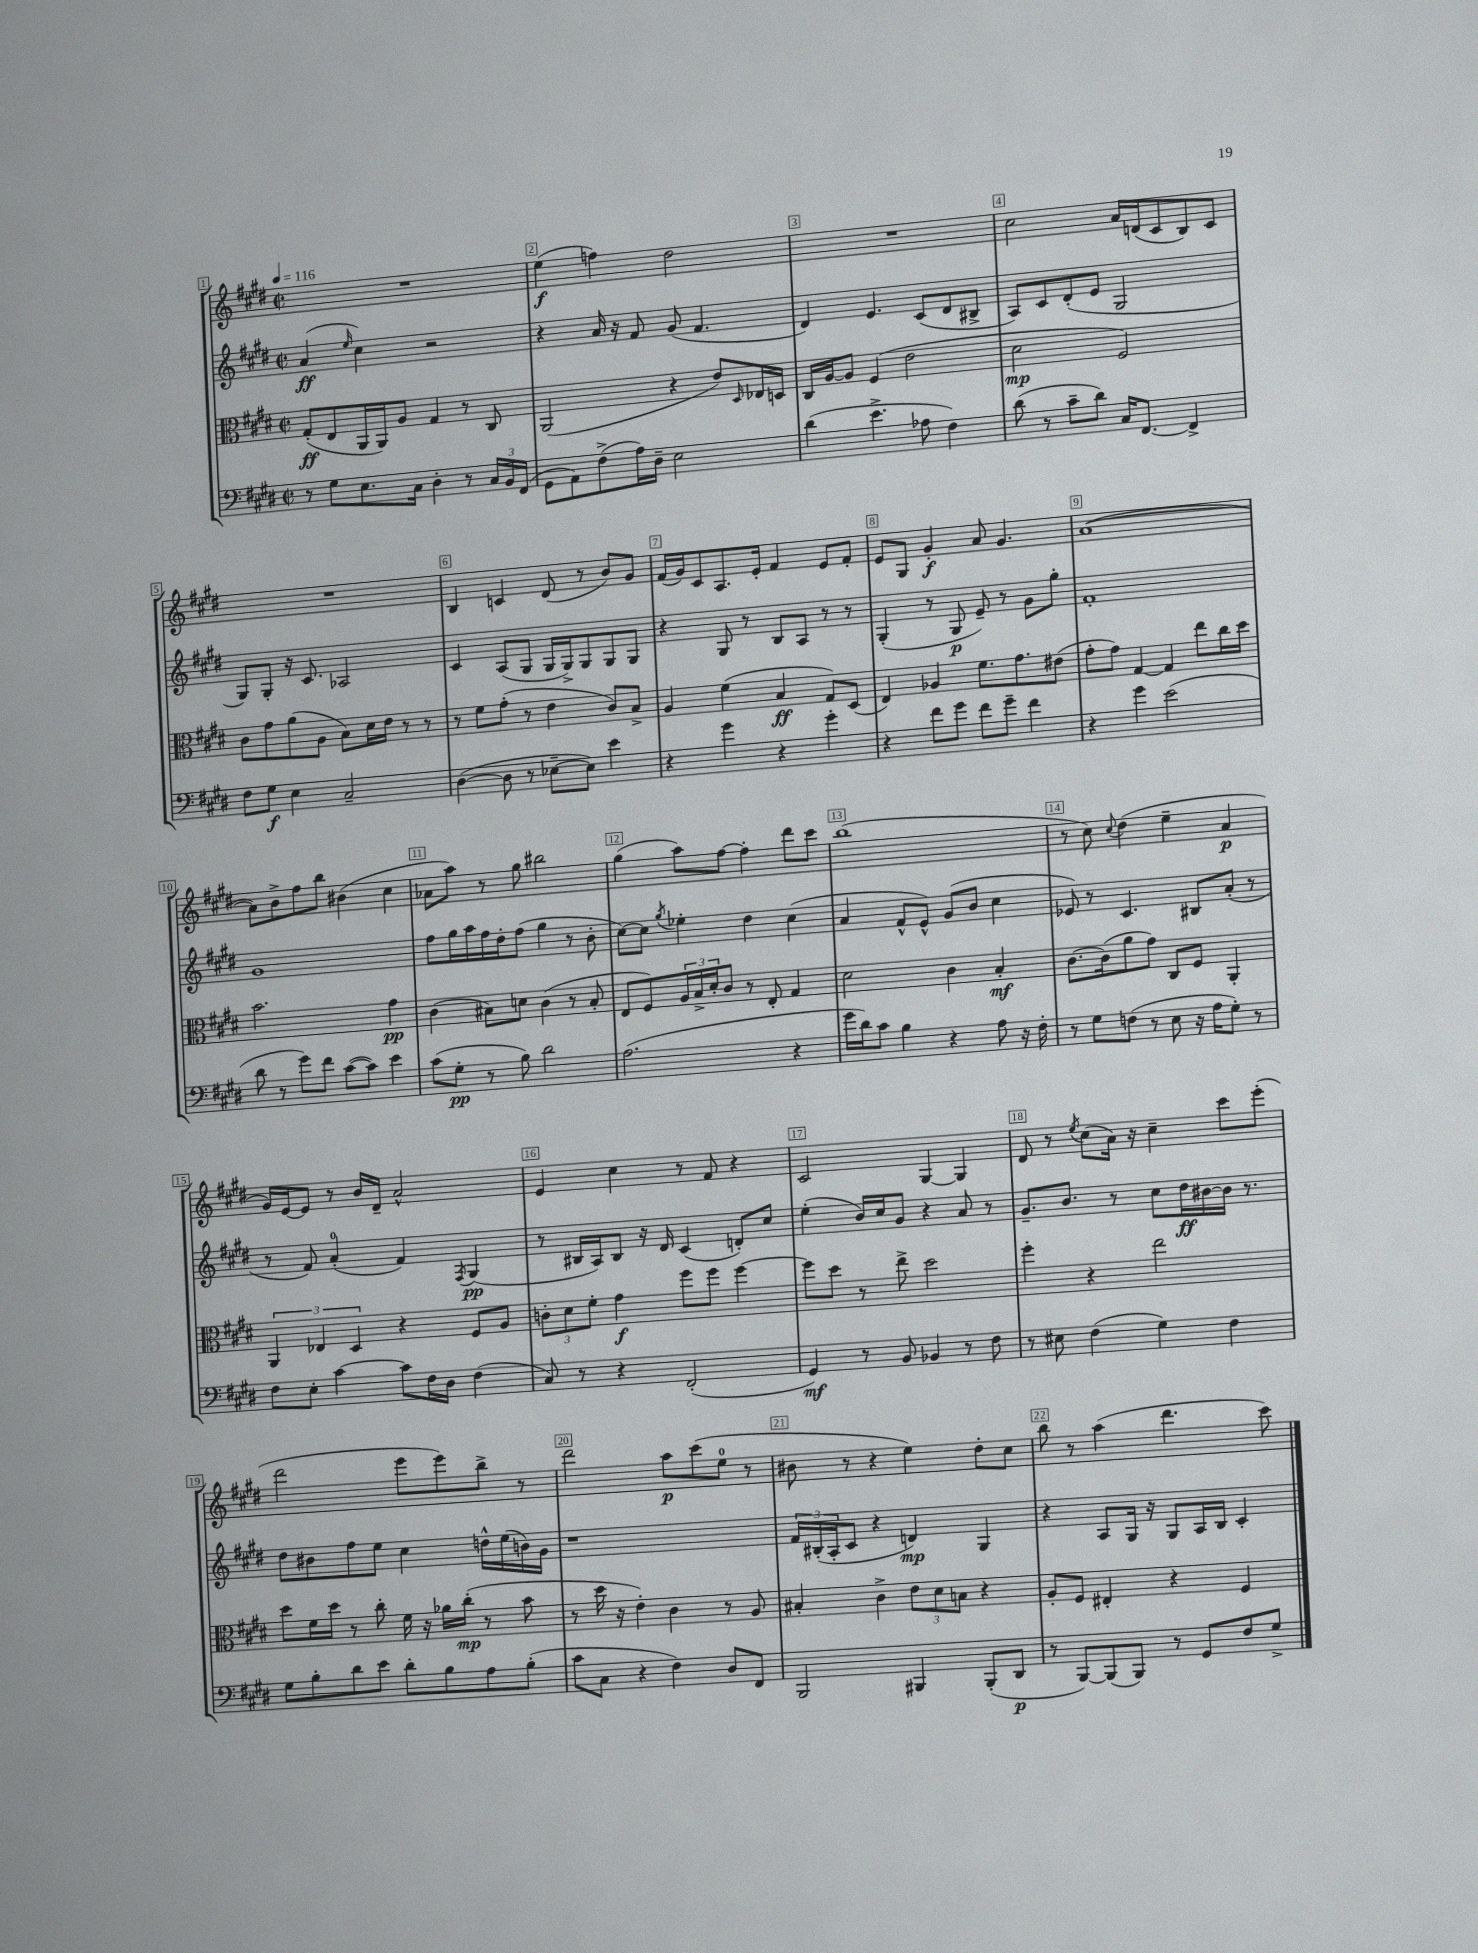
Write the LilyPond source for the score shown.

<<
\new StaffGroup <<
\new Staff = "s0" {
    \clef treble \key e \major \defaultTimeSignature \time 2/2 \tempo 4 = 116
    R1 |
    e''4\f( f''4) dis''2 |
    R1 |
    cis''2 a'16 d'16( cis'8 b8) cis'8 |
    R1 |
    b4 c'4 dis'8( r8 b'8) gis'8 |
    fis'16( gis'16) cis'8 a8. e'16-. fis'4 e'8 fis'8-. |
    e'8 gis8 gis'4-.\f a'8 gis'4. |
    a'1~( |
    a'8) b'8-> fis''8 b''8 bis'4( cis''4 |
    aes'8 a''8) r8 gis''8 bis''2 |
    gis''4( a''8) fis''8~ fis''4-. dis'''8 cis'''8 |
    b''1( |
    r8 cis''8) \appoggiatura { cis''8 } dis''4( e''4-- a'4\p |
    gis'16) e'16~ e'8 r8 b'16 dis'16-- a'2-^ |
    e'4 cis''4 r8 fis'8 r4 |
    cis'2 gis4~ gis4 |
    dis'8 r8 \acciaccatura { e''8 } cis''8( a'16) r16 cis''4-- cis'''8 e'''8-.( |
    dis'''2 e'''8 e'''8) b''8-> r8 |
    dis'''2 a''8\p cis'''8( e''8-0 r8 |
    bis'8 r8 r4 e''4) dis''8-. cis''8 |
    b''8 r8 a''4( dis'''4. cis'''8) \bar "|." |
}
\new Staff = "s1" {
    \clef treble \key e \major \defaultTimeSignature \time 2/2
    a'4\ff( \grace { e''16 } cis''4) r2 |
    r4 a'16 r16 fis'8 gis'8( fis'4. |
    dis'4) e'4. cis'8( dis'8 bis8-> |
    a8) cis'8 dis'8-.( e'8 gis2 |
    gis8) gis8-. r16 cis'8. aes2 |
    cis'4 a8( gis8 gis16 gis16->) gis8 gis8 gis8 |
    r4 gis8 r8 b8 a8 r8 r8 |
    gis4-.( r8 gis8\p e'8--) r8 gis'8 gis''8-. |
    fis'1-. |
    gis'1 |
    fis''8 gis''16 a''16 fis''16 dis''16-. fis''8( gis''4 r8 b'8-. |
    cis''8~) cis''8 \acciaccatura { gis''8 } ees''4-. dis''4 cis''4( |
    a'4 fis'8-^ e'8-^) gis'8( b'8 cis''4 |
    ees'8) r8 cis'4. bis8 a'8-.( r8 |
    r8 fis'8) a'4-0-.( fis'4) \acciaccatura { fis8 } gis4\pp( |
    r8 bis16 a16) bis8 r16 dis'16 cis'4( d'8-.) cis''8 |
    e''4-.( b'16) cis''16 gis'8 r4 a'8 r8 |
    gis'8.-- b'8. r8 cis''8 dis''16\ff bis'16~ bis'16 r8. |
    dis''8 bis'8 fis''8 e''8 cis''4 d''16-^ e''16( b'16) gis'16 |
    r1 |
    \tuplet 3/2 { fis'16 bis16-.( a16-. } cis'8 r4 d'4\mp) gis4 |
    r4 a8 gis16 r16 gis8 a16 b16 cis'4-. \bar "|." |
}
\new Staff = "s2" {
    \clef alto \key e \major \defaultTimeSignature \time 2/2
    gis8-.\ff( e8 a,16 a,16) a8 gis4 r8 cis8 |
    a,2( r4 e'8) \grace { dis16 } ees16 d16 |
    cis16 a16~ a8 fis4( e'2 |
    dis'2\mp fis2) |
    cis'8 gis'8 a'8( a8 b8) dis'16 e'16 r8 r8 |
    r8 fis'8 gis'8-.( r8 e'4 cis'8) b8-> |
    a4 fis'4( b4\ff gis8) dis8( |
    e4) aes4 fis'8. gis'8. eis'8( |
    gis'8-. gis'8) gis4~ gis4 e''8 cis''16 dis''16 |
    b'2. gis'4\pp |
    cis'4( bis8) d'8 cis'4( r8 bis8-. |
    e8 fis8) \tuplet 3/2 { a16 b16-> dis'16-. } cis'8 r8 e8-. gis4 |
    dis'2 cis'4 b4-.\mf |
    cis'8.~ cis'16( a'8 gis'8) cis8 fis8 a,4-. |
    \tuplet 3/2 { a,4 ees4 dis4 } r4 fis8 a8 |
    \tuplet 3/2 { c'8-. dis'8 fis'8-. } gis'4\f fis''8 fis''8 fis''4~ |
    fis''8 dis''8 r8 e''8-> dis''2 |
    fis''4-. r4 e''2 |
    dis''8 fis'16 dis''16 r8 cis''8-. fis'16 r16 aes'16 cis''16-.\mp( r8 b'8 |
    r8 dis''16 r16 e'4-.) cis'4 r8 a8 |
    bis4-. cis'4-> \tuplet 3/2 { e'8 dis'8 b8 } r4 |
    a8-. fis8 eis4-. r4 fis4 \bar "|." |
}
\new Staff = "s3" {
    \clef bass \key e \major \defaultTimeSignature \time 2/2
    r8 gis8 e8. cis16 dis4-. r8 \tuplet 3/2 { cis16 b,16 fis,16( } |
    gis,8 a,8) fis8->( a16) dis16-- e2 |
    dis'4( e'4.-> aes8 fis4) |
    dis'8( r8 cis'8-- dis'8) cis16 fis,8.~ fis,4-> |
    fis8 gis8\f e4 cis2-- |
    dis4~( dis8 r8 ees8~-- ees8) e'4 |
    r4 gis'4 r4 gis'4-. |
    r4 fis'8 gis'8 fis'8 gis'8-- fis'4 |
    r4 gis'4 e'2( |
    dis'8 r8 gis'8) fis'8 cis'8~( cis'8) e'4 |
    cis'8( gis8-.\pp r8 b8) dis'2 |
    a2.( r4 |
    gis'16 dis'16) cis'8 b4 r4 a8 r16 fis16-. |
    r8 gis8 f8( r8 e8 r16 a16 gis8-.) r8 |
    fis8 e8-. cis'4~ cis'8 fis16 dis16 fis4( |
    cis8) r8 r4 fis,2-.( |
    gis,4\mf) r8 b,8 bes,4 r8 fis8 |
    r8 eis8 fis4( gis4) fis4 |
    gis8 b8-. dis'8 e'8 dis'8-. b8 a8 b8-.( |
    cis'8 cis8 r4 fis4) dis8 fis,8 |
    b,,2 bis,,4 bis,,8-.( dis,8\p |
    r8 b,,8~) b,,8( b,,8) r8 gis,8 fis8 gis8-> \bar "|." |
}
>>
>>
\layout { \context { \Score \override BarNumber.break-visibility = ##(#f #t #t) barNumberVisibility = #all-bar-numbers-visible \override BarNumber.stencil = #(make-stencil-boxer 0.1 0.3 ly:text-interface::print) } }
